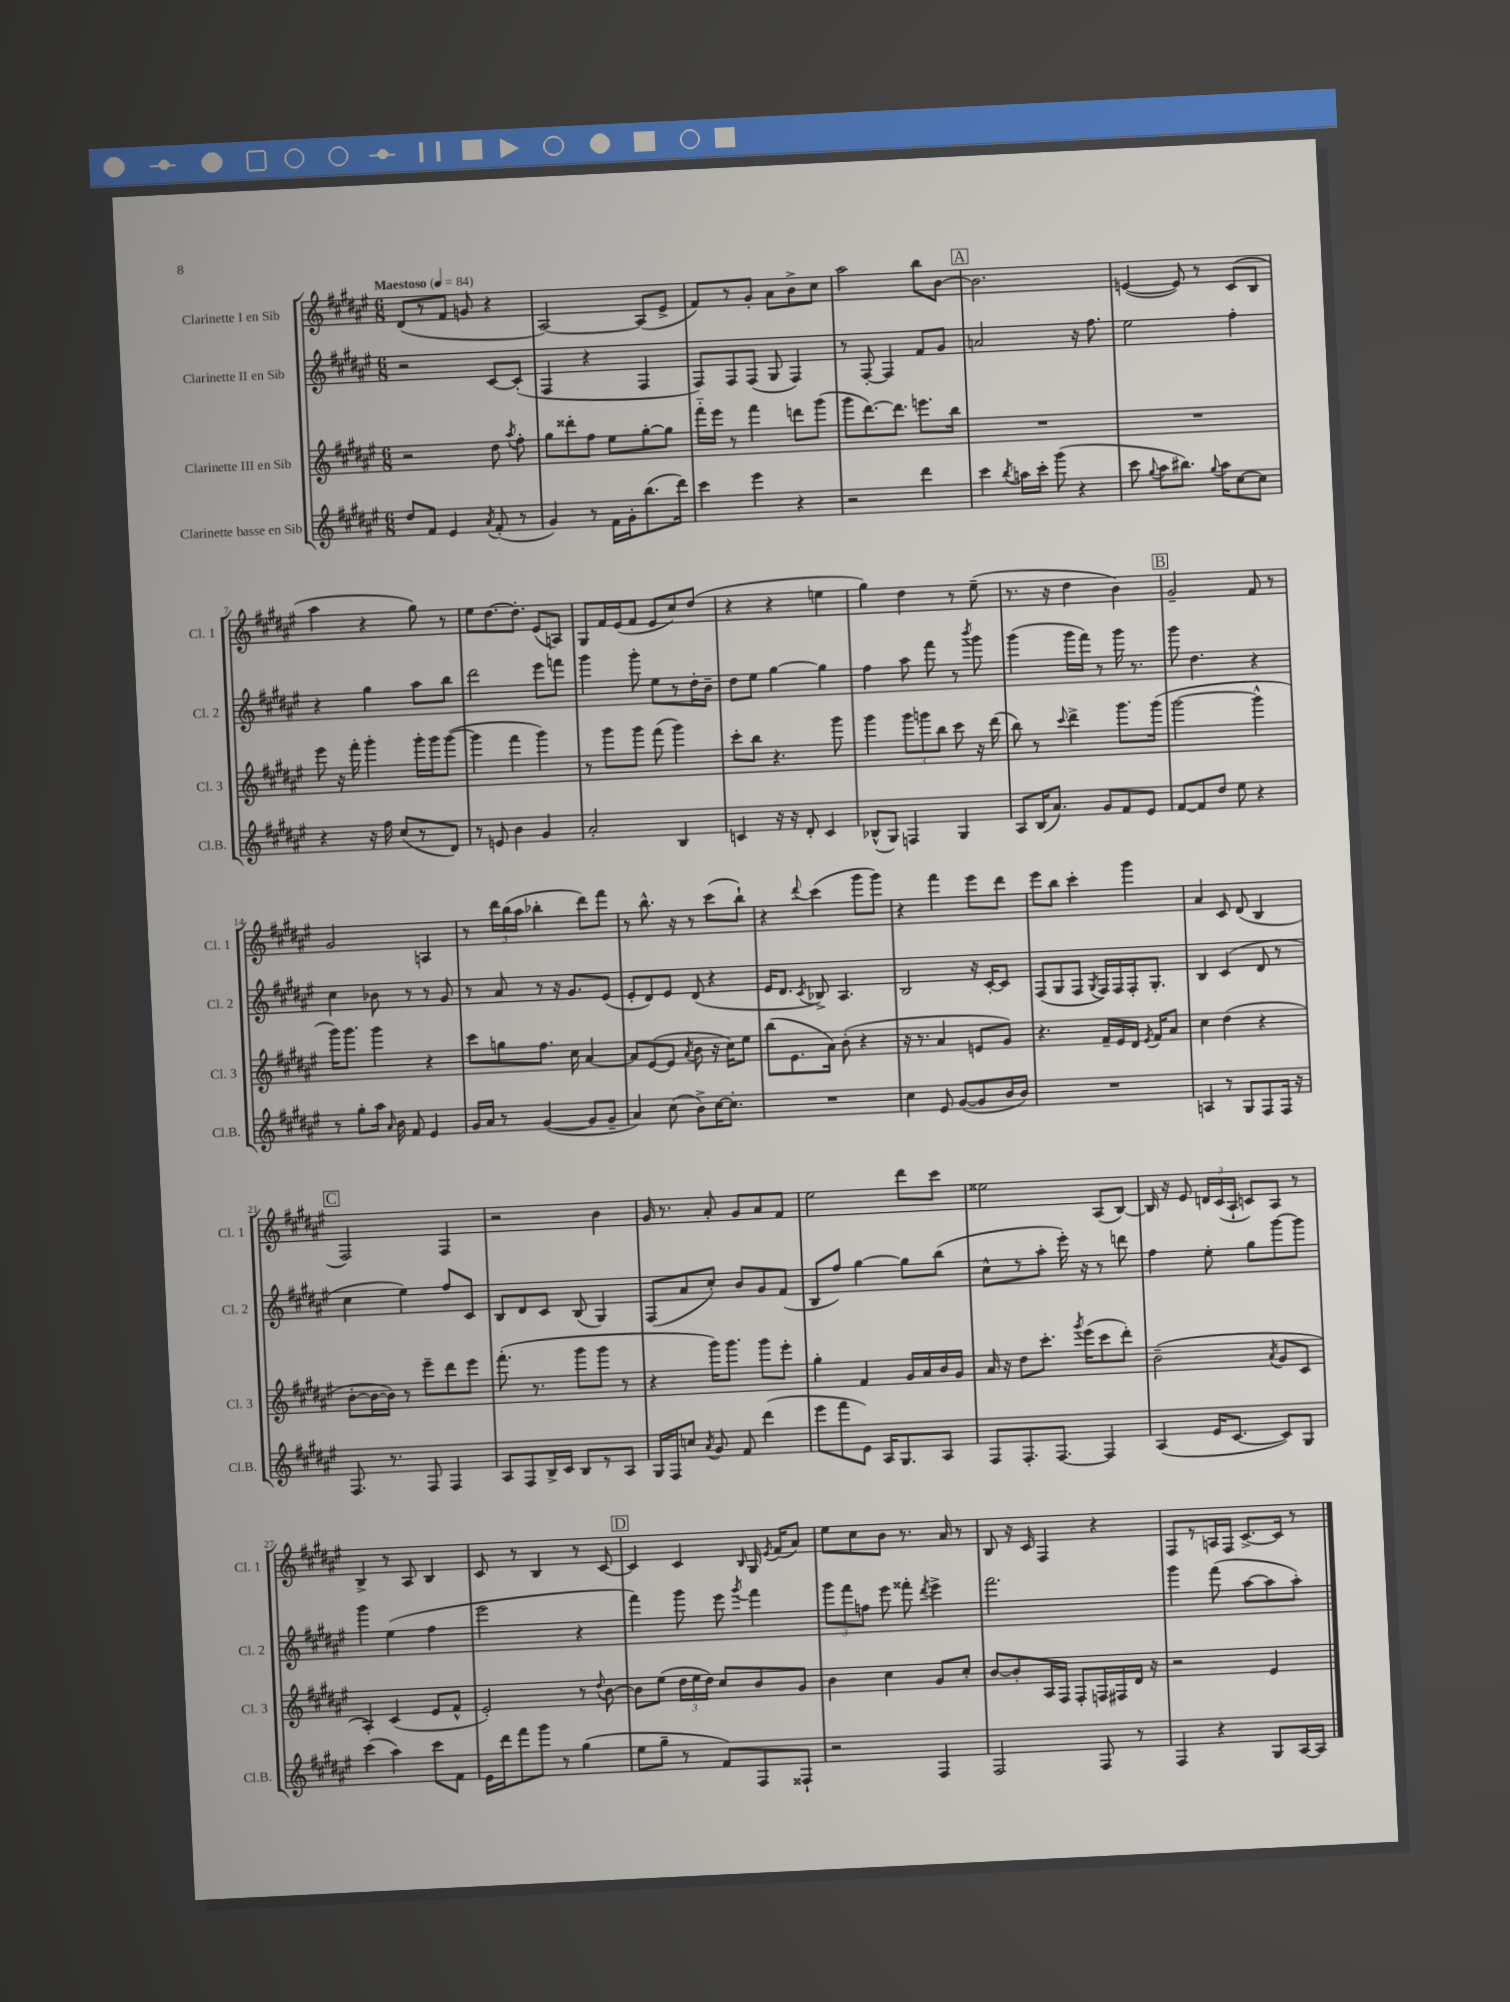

**kern	**kern	**kern	**kern
*staff4	*staff3	*staff2	*staff1
*clefG2	*clefG2	*clefG2	*clefG2
*k[f#c#g#d#a#e#]	*k[f#c#g#d#a#e#]	*k[f#c#g#d#a#e#]	*k[f#c#g#d#a#e#]
*M6/8	*M6/8	*M6/8	*M6/8
*MM84	*MM84	*MM84	*MM84
8dd#	2r	2r	(8d#
8f#	.	.	8r
4e#	.	.	8f#
.	.	.	8g
8qa#	.	.	.
(8f#'	8dd#	[8c#	4r
.	8qaa#	.	.
8r	8ff#'	(8c#']	.
=	=	=	=
4g#)	8gg#	4F#	[2A#)
.	8ddd##'	.	.
8r	8ff#	4r	.
16f#	8ee#	.	.
16g#'	.	.	.
(8.bb	[8gg#'	4F#	(8A#]
.	8gg#]	.	8e#^
16ddd#)	.	.	.
=	=	=	=
4ccc#	16fff#'~	8F#)	8f#)
.	16eee#	.	.
.	8r	8F#	8r
4eee#	4fff#	(8F#	8g#'
.	.	8G#	8a#
4r	8ddd	4F#)	8b^
.	(8ggg#	.	8cc#
=	=	=	=
2r	8ggg#	8r	2aa#
.	[8.ddd#)	[8F#'	.
.	.	4F#]	.
.	8.ddd#]	.	.
4ddd#	8.eee	8f#	8bb
.	.	8g#	[8b
.	16bb	.	.
=	=	=	=
4ccc#	2.r	2a	2.b]
8qbb	.	.	.
16aa	.	.	.
16ccc#'	.	.	.
(8ggg#	.	.	.
4r	.	16r	.
.	.	8.ff#	.
=	=	=	=
8ccc#	2.r	2ee#	([4e
8qqgg#	.	.	.
8aa#	.	.	.
8.bb#)	.	.	8e])
.	.	.	8r
8qqgg#	.	.	.
16aa#	.	.	.
[8cc#	.	4ff#'	(8c#
8cc#]	.	.	8B
=	=	=	=
4r	8eee#	4r	4aa#
.	16r	.	.
.	16fff#'	.	.
16r	4ggg#'	4gg#	4r
16ff#	.	.	.
(8cc#	.	.	.
8r	16ggg#'	8aa#	8gg#)
.	16ggg#	.	.
8d#)	([8ggg#	8bb	8r
=	=	=	=
8r	4ggg#]	2ddd#	8ee#
8e	.	.	[8.dd#
4b	4fff#	.	.
.	.	.	8.dd#']
4g#	4ggg#)	8eee#	(8e#
.	.	8fff	8A)
=	=	=	=
2a#'	8r	4ggg#	8G#
.	8ggg#	.	16f#
.	.	.	(16e#
.	8ggg#	8ggg#'	8f#
.	(8fff#	8ee#	8e#
4B	4ggg#)	8r	8cc#)
.	.	16dd#'	(8dd#
.	.	16b~	.
=	=	=	=
4c	8ccc#'	8dd#	4r
.	8bb	8ee#	.
16r	4.r	[4gg#	4r
16r	.	.	.
8d#'	.	.	.
4c	.	4gg#]	4ee
.	8ggg#	.	.
=	=	=	=
(8B-^^	4ggg#	4ff#	4gg#)
8G#)	.	.	.
4F	12ggg#	8aa#	4dd#
.	12ggg	.	.
.	.	8fff#	.
.	12bb	.	.
4G#	8ccc#	8r	8r
.	.	8qbbb	.
.	16r	8ggg#	(8ee#~
.	(16ddd#	.	.
=	=	=	=
8A#	8bb)	(4ggg#	8.r
(16B	8r	.	.
8.a#)	.	.	16r
.	8qqccc#	.	.
.	4ddd#^	16ggg#	4dd#
.	.	16fff#)	.
8g#	.	8r	.
8f#	8.ggg#	16ggg#	4b)
.	.	8.r	.
8e#	.	.	.
.	(16ggg#	.	.
=	=	=	=
[8f#	[2ggg#	8ggg#	2g#~
8f#]	.	4.dd#	.
8dd#	.	.	.
8ee#	.	.	.
4r	4ggg#^^]	4r	8f#
.	.	.	8r
=	=	=	=
8r	16ggg#)	4cc#	2g#
.	8.ggg#	.	.
8gg#'	.	.	.
16aa#	4ggg#	8b-	.
16qqa#	.	.	.
16b	.	.	.
8f#	.	8r	.
4e#	4r	8r	4A
.	.	8g#	.
=	=	=	=
16g#	8ccc#	8r	8r
16a#	.	.	.
8r	8gg	8a#	24ddd#
.	.	.	(24bb
.	.	.	24aa#
([4g#	8.ff#	8r	4bb-'
.	.	16r	.
.	16cc#	8.g#	.
8g#]	[4a#	.	8ddd#)
8g#~	.	(8e#	8fff#
=	=	=	=
4a#)	8a#]	8e#'	8r
.	([8e#	8d#)	8.bb^^
(8cc#	8e#]	8e#	.
.	.	.	16r
.	8qa#	.	.
8b^)	8b	(8d#	8r
[16cc#	16r	4r	(8ccc#
8.cc#']	16cc#)	.	.
.	8ee#	.	8bb`)
=	=	=	=
2.r	(8bb	16e#	4r
.	.	8.d#	.
.	8.e#	.	.
.	.	8qc#	8qqddd#
.	.	8B-^)	(4ccc#
.	16a#)	.	.
.	(8b'	4.A#	.
.	4r	.	8ggg#
.	.	.	8ggg#)
=	=	=	=
4cc#	16r	2B	4r
.	8.r	.	.
8e#	4a#	.	4fff#
([8g#	.	.	.
8g#]	8e	16r	8eee#
.	.	[16c#'	.
16b	8g#)	8c#]	8ddd#
16b)	.	.	.
=	=	=	=
2.r	4.r	(8F#	8eee#
.	.	8G#	8bb
.	.	8F#	4ccc#'
.	.	8qG#	.
.	16f#~	16F#)	.
.	16e#	16F#	.
.	16d#	16F#'	4ggg#
.	8qe#	.	.
.	16f#	8.G#'	.
.	8a#	.	.
=	=	=	=
4A	4cc#	4B	4a#
8r	(4dd#	(4c#	8c#
8G#	.	.	(8d#
8F#	4r	8d#	4B
16F#	.	8r	.
16r	.	.	.
=	=	=	=
8.F#	[8b'	4cc#	2F#)
.	16b_	.	.
8.r	16b])	.	.
.	8r	4ee#)	.
8F#	8eee#~	.	.
4F#	8ddd#	8ff#	4F#
.	8eee#	8c#	.
=	=	=	=
8A#	(8.fff#'	8B	2r
8F#	.	8d#	.
.	8.r	.	.
16B^	.	8c#	.
16c#	.	.	.
8B	8ggg#	(8B	.
8r	8ggg#	4G#)	4b
8A#	8r	.	.
=	=	=	=
16G#	4r	(8F#	16g#
16F#	.	.	8.r
8cc	.	8a#	.
8qa#	.	.	.
8g#	16ggg#)	8cc#')	8a#'
.	8.ggg#	.	.
8f#	.	8b	8g#
(4ddd#	8ggg#	8g#	8a#
.	8eee#'	(8f#	8f#
=	=	=	=
8eee#	4gg#'	8B	2ee#
8fff#	.	8ff#)	.
8e#)	4f#	[4gg#	.
16A#	.	.	.
8.G#	.	.	.
.	16g#	8gg#]	8ddd#
.	16a#	.	.
8A#	16b	(8bb	8ccc#
.	16g#	.	.
=	=	=	=
8F#	16a#	8cc#^^	2ee##
.	16r	.	.
8.F#'	8dd#	8r	.
.	8.ccc#'	8aa#'	.
[8.F#	.	.	.
.	.	16eee#')	.
.	8qggg#	.	.
.	(16eee#	16r	.
4F#]	8ccc#	8r	(8A#
.	8ddd#')	8ddd	[8B)
=	=	=	=
(4A#	(2b~	4ff#	16B]
.	.	.	16r
.	.	.	8e#
16e#	.	8ee#'	24d
.	.	.	(24c#
[8.c#	.	.	.
.	.	.	24A#`
.	.	8gg#	8c)
.	8qa#	.	.
8c#])	8g#	[8ggg#	8A#
8G#	8c#	8ggg#]	8r
=	=	=	=
(4ccc#	4A#')	4ggg#	4B^
4aa#)	(4c#	(4ee#	8r
.	.	.	8A#
8ccc#	8e#	4ff#	4B
8f#	8f#^^	.	.
=	=	=	=
16e#	2e#')	2eee#	8c#
16ddd#	.	.	.
8fff#	.	.	8r
8ggg#	.	.	4B
8r	.	.	.
(4gg#	8r	4r	8r
.	8qqdd#	.	.
.	[8b	.	[8c#
=	=	=	=
8ee#	8b]	4fff#)	4c#]
8gg#~	(8ee#	.	.
8r	24dd#	8ggg#	4c#
.	24ee#	.	.
.	24dd#)	.	.
8f#)	8cc#	8eee#	.
.	.	8qggg#	16qqB
8F#	8b	4fff#	16G#
.	.	.	8qe#
.	.	.	(16f#
8F##`	8g#	.	8a#)
=	=	=	=
2r	4b	12ggg#	8ee#
.	.	12fff#	.
.	.	.	8cc#
.	.	12ff	.
.	4cc#	8eee#	8b
.	.	8fff##'	8.r
.	.	8qddd#	.
4F#	8g#	4eee#^	.
.	.	.	16a#
.	8cc#'	.	8r
=	=	=	=
2F#	[8b	2.fff#	8B
.	8b']	.	16r
.	.	.	16c#
.	16A#	.	4F#
.	16F#	.	.
.	8F#'	.	.
8F#	16F	.	4r
.	16F#	.	.
8r	16d#	.	.
.	16r	.	.
=	=	=	=
4F#	2r	4ggg#	8F#
.	.	.	8r
4r	.	(8fff#	16A
.	.	.	16F#
.	.	[8aa#	[8.c#^
8G#	4e#	8aa#]	.
.	.	.	16c#]
[16A#	.	8aa#')	8r
16A#]	.	.	.
==	==	==	==
*-	*-	*-	*-
